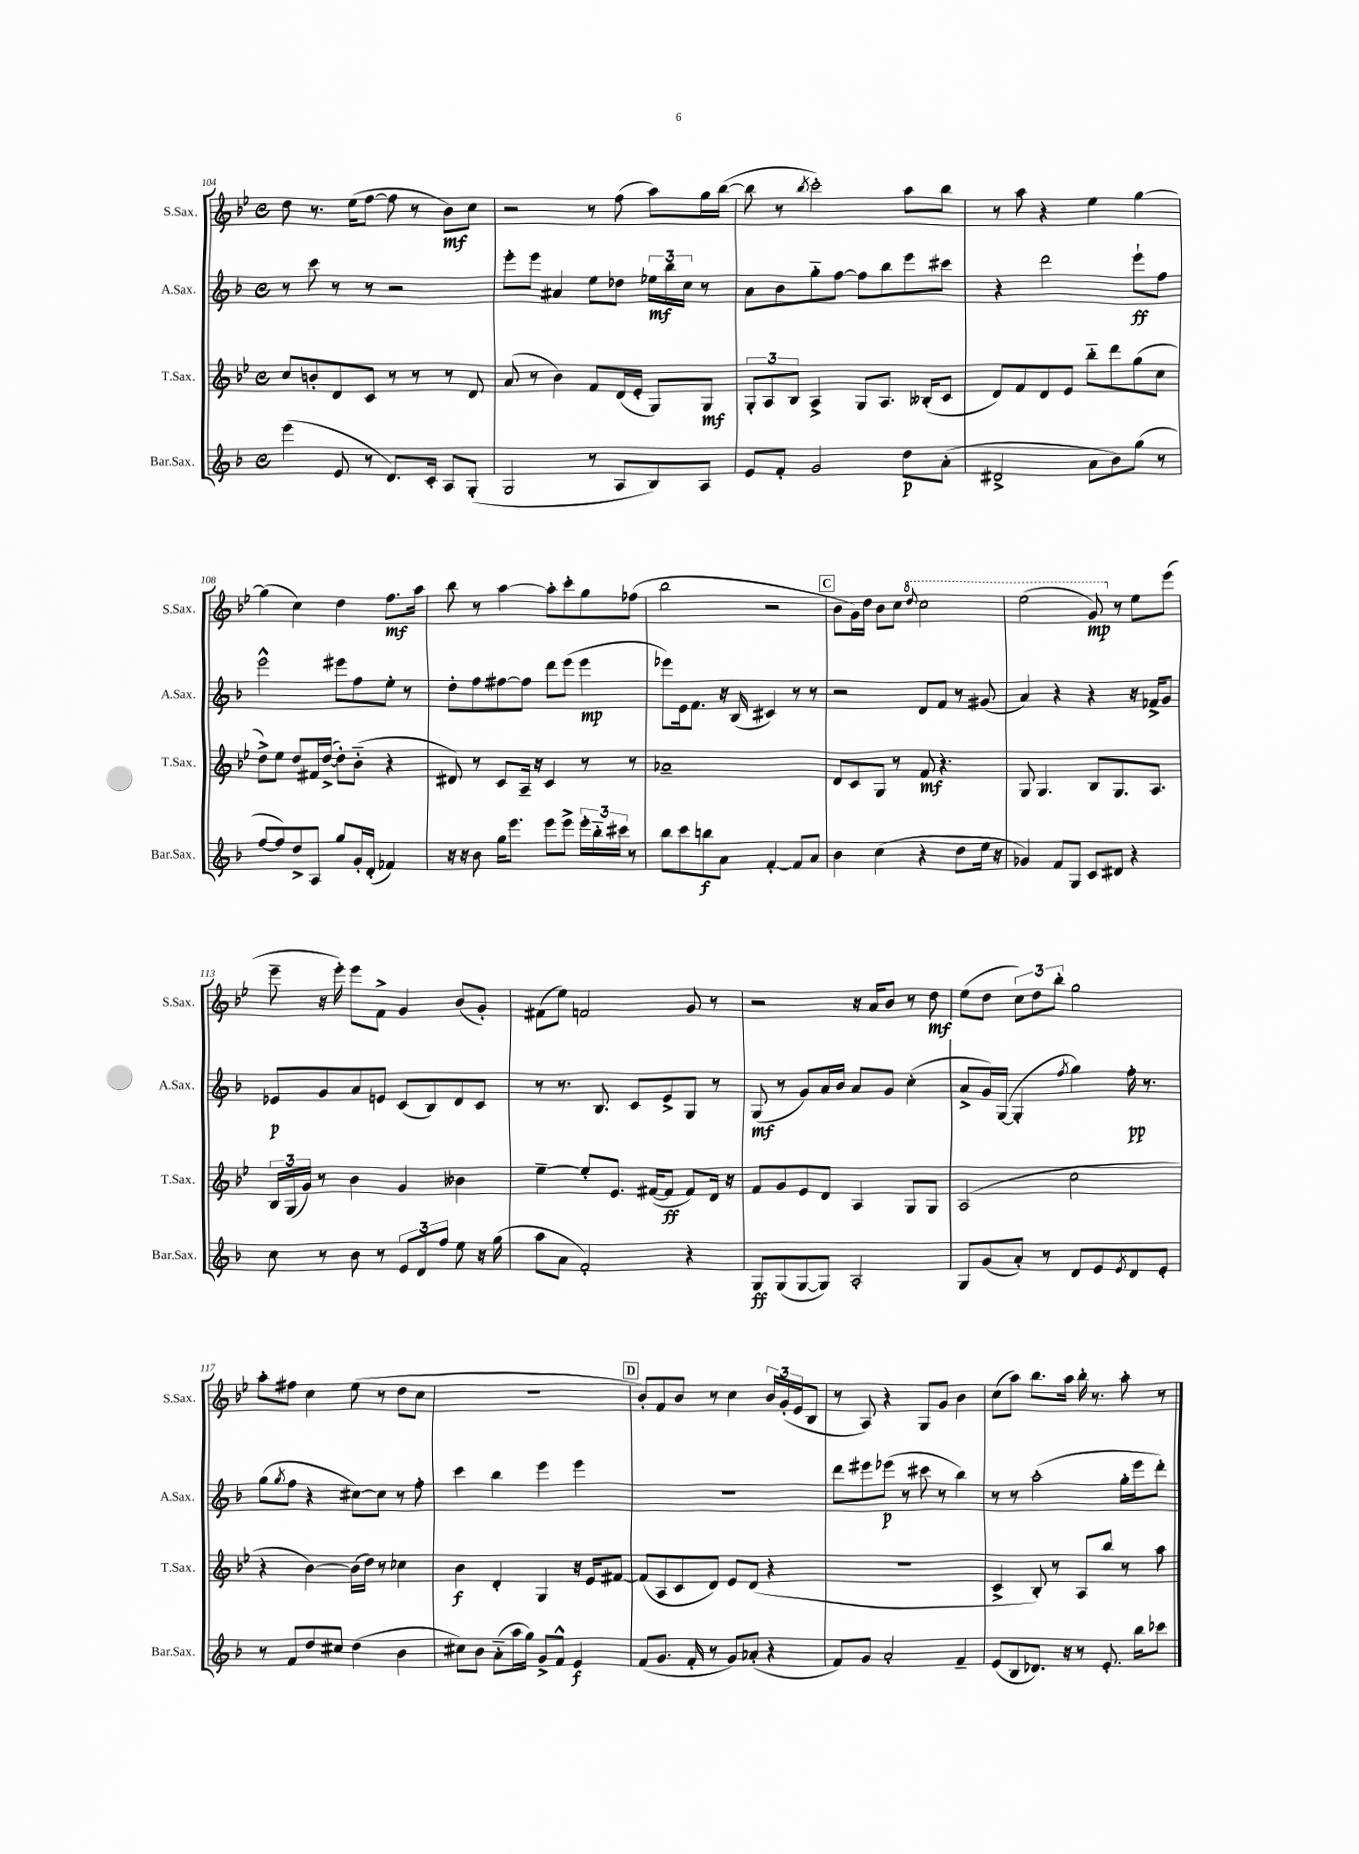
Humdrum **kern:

**kern	**kern	**kern	**kern
*staff4	*staff3	*staff2	*staff1
*clefG2	*clefG2	*clefG2	*clefG2
*k[b-]	*k[b-e-]	*k[b-]	*k[b-e-]
*M4/4	*M4/4	*M4/4	*M4/4
*met(c)	*met(c)	*met(c)	*met(c)
(4eee	8cc	8r	8dd
.	8b'	8ccc	8.r
8e	8d	8r	.
.	.	.	(16ee-
8r	8c	8r	[8ff
8.d)	8r	2r	8ff]
.	8r	.	8r
16c'	.	.	.
8A	8r	.	8b-)
(8G'	8d	.	8cc
=	=	=	=
2G	(8a	8eee'	2r
.	8r	8eee	.
.	4b-)	4a#	.
8r	8f	8ee	8r
8A	(16d	8dd-	(8ff
.	16e-'	.	.
8B-)	8G)	24ee-	8aa)
.	.	24bb-	.
.	.	24cc	.
8A	8G	8r	16gg
.	.	.	([16bb-
=	=	=	=
8e	12G'	8a	8bb-]
.	12A	.	.
8f'	.	8b-	8r
.	12B-	.	.
.	.	.	8qbb-
2g	4A^	8gg'~	2ccc')
.	.	[8ff	.
.	8G	8ff]	.
.	8.A	8bb-	.
8dd	.	8eee	8aa
.	(16B--'	.	.
(8a'	8c	8ccc#	8bb-
=	=	=	=
2d#^	8d)	4r	8r
.	8f	.	8aa
.	8d	2ddd	4r
.	8e-	.	.
8a	8bb-'~	.	4ee-
8b-)	8ddd	.	.
(8gg	(8gg	8eee`	[4gg
8r	8cc	8ff	.
=	=	=	=
[8ff	8dd^)	2eee^^	(4gg]
8ff])	8ee-	.	.
8dd^	8dd	.	4cc)
8A	16f#	.	.
.	([16dd^	.	.
8gg	8dd'])	8eee#	4dd
16g'	(8b-'~	8ff	.
(16d'	.	.	.
4f-)	4r	8ee'	8.ff
.	.	8r	.
.	.	.	16aa
=	=	=	=
16r	8d#)	8dd'	8bb-
16r	.	.	.
8b-	8r	8ff	8r
16gg	8c	[8ff#	[4aa
8.eee	.	.	.
.	16A~	8ff#]	.
.	16r	.	.
8eee	4c	8ddd	8aa']
8eee^	.	(8eee	8ccc'
24eee'	8r	4eee	8gg
24bb-'~	.	.	.
24ccc#	.	.	.
8r	8r	.	(8ff-
=	=	=	=
8bb-	1a-~	8eee-)	2bb-
8ccc	.	16e	.
.	.	8.f	.
8bb	.	.	.
8a	.	16r	.
.	.	(16B-	.
[4f'	.	4c#)	2r
8f]	.	8r	.
8a	.	8r	.
=	=	=	=
4b-	8d	2r	8b-
.	8c	.	16g)
.	.	.	16dd
(4cc	8G	.	8b-
.	8r	.	8cc
.	.	.	8qqddd
4r	8f	8d	2ccc
.	4.r	8f	.
8dd	.	8r	.
16ee	.	(8g#	.
16r	.	.	.
=	=	=	=
4g-)	8G	4a)	(2eee-
.	4.G	.	.
8f	.	4r	.
8G	.	.	.
8c	8B-	4r	8gg)
8d#	8.G	.	8r
4r	.	16r	8ee-
.	8.A	16f-^	.
.	.	8g	(8eee-
=	=	=	=
8cc	24B-	8e-	8eee-~
.	(24G	.	.
.	24g)	.	.
8r	8r	8g	16r
.	.	.	16eee-')
8b-	4b-	8a	8eee-
8r	.	8e	8f^
12e	4g	(8c	4g
12d	.	.	.
.	.	8B-)	.
12ff	.	.	.
8ee	4b--	8d	(8b-
16r	.	8c	8g')
(16gg	.	.	.
=	=	=	=
8aa	[4ee-~	8r	(8f#
8a	.	8.r	8ee-)
2f')	8ee-']	.	2f
.	.	8.B-	.
.	8.e-	.	.
.	.	8c	.
.	([16f#	.	.
.	8f#]	8e^	.
4r	8f#)	8G	8g
.	16d	8r	8r
.	16r	.	.
=	=	=	=
8G	8f	(8G	2r
(8G	8g	8r	.
[8G	8e-	8g)	.
8G])	8d	16a	.
.	.	16b-	.
2A'	4A	8a	16r
.	.	.	16a
.	.	8g	8b-
.	8G	(4cc'	8r
.	8G	.	8dd
=	=	=	=
8G	(2A	8a^	(8ee-
(8g	.	16g)	8dd
.	.	([16G	.
8a')	.	4G']	12cc)
.	.	.	12dd
8r	.	.	.
.	.	.	12bb-'
.	.	8qff	.
8d	2cc	4gg)	2gg
8e	.	.	.
8qe	.	.	.
8d	.	16ff'	.
.	.	8.r	.
8e'	.	.	.
=	=	=	=
8r	4r	(8gg	8aa'
.	.	8qgg	.
8f	.	8ff	8ff#
8dd	[4b-)	4r	4cc
8cc#	.	.	.
(4dd	(16b-]	[8cc#)	(8ee-
.	16dd)	.	.
.	8r	8cc#]	8r
4b-	4cc-	8r	8dd
.	.	8ff'	8cc
=	=	=	=
8cc#)	4b-	4ccc	1r
8b-	.	.	.
(8a'~	4d'	4bb-	.
16aa	.	.	.
16gg)	.	.	.
8g^	4G	4eee	.
8f^^	.	.	.
4e	16r	4eee	.
.	16e-	.	.
.	[8f#	.	.
=	=	=	=
(8f	(8f#]	1r	8b-')
8.g	8A	.	8f
.	8c	.	8b-
16f'	.	.	.
8r	8d)	.	8r
8g)	8e-	.	4cc
(8a-'	(8d	.	.
4r	4r	.	24b-
.	.	.	(24g'
.	.	.	24e-
.	.	.	8B-
=	=	=	=
8f)	1r	8ddd	8r
8g	.	8eee#	8A)
2a'	.	(8eee-	4r
.	.	8r	.
.	.	8ccc#	8G
.	.	8r	8g
4f~	.	4bb-)	4b-
=	=	=	=
(8e	4c^	8r	(8cc
8B-	.	8r	8aa)
8.d-)	8B-')	(2aa'	8.bb-
.	8r	.	.
16r	.	.	16aa
8r	8A	.	16bb-'
.	.	.	8.r
8.e'	8bb-	.	.
.	8r	16gg'	8aa'
16bb-	.	16eee	.
8ccc-	8aa	8ddd')	8r
==	==	==	==
*-	*-	*-	*-
